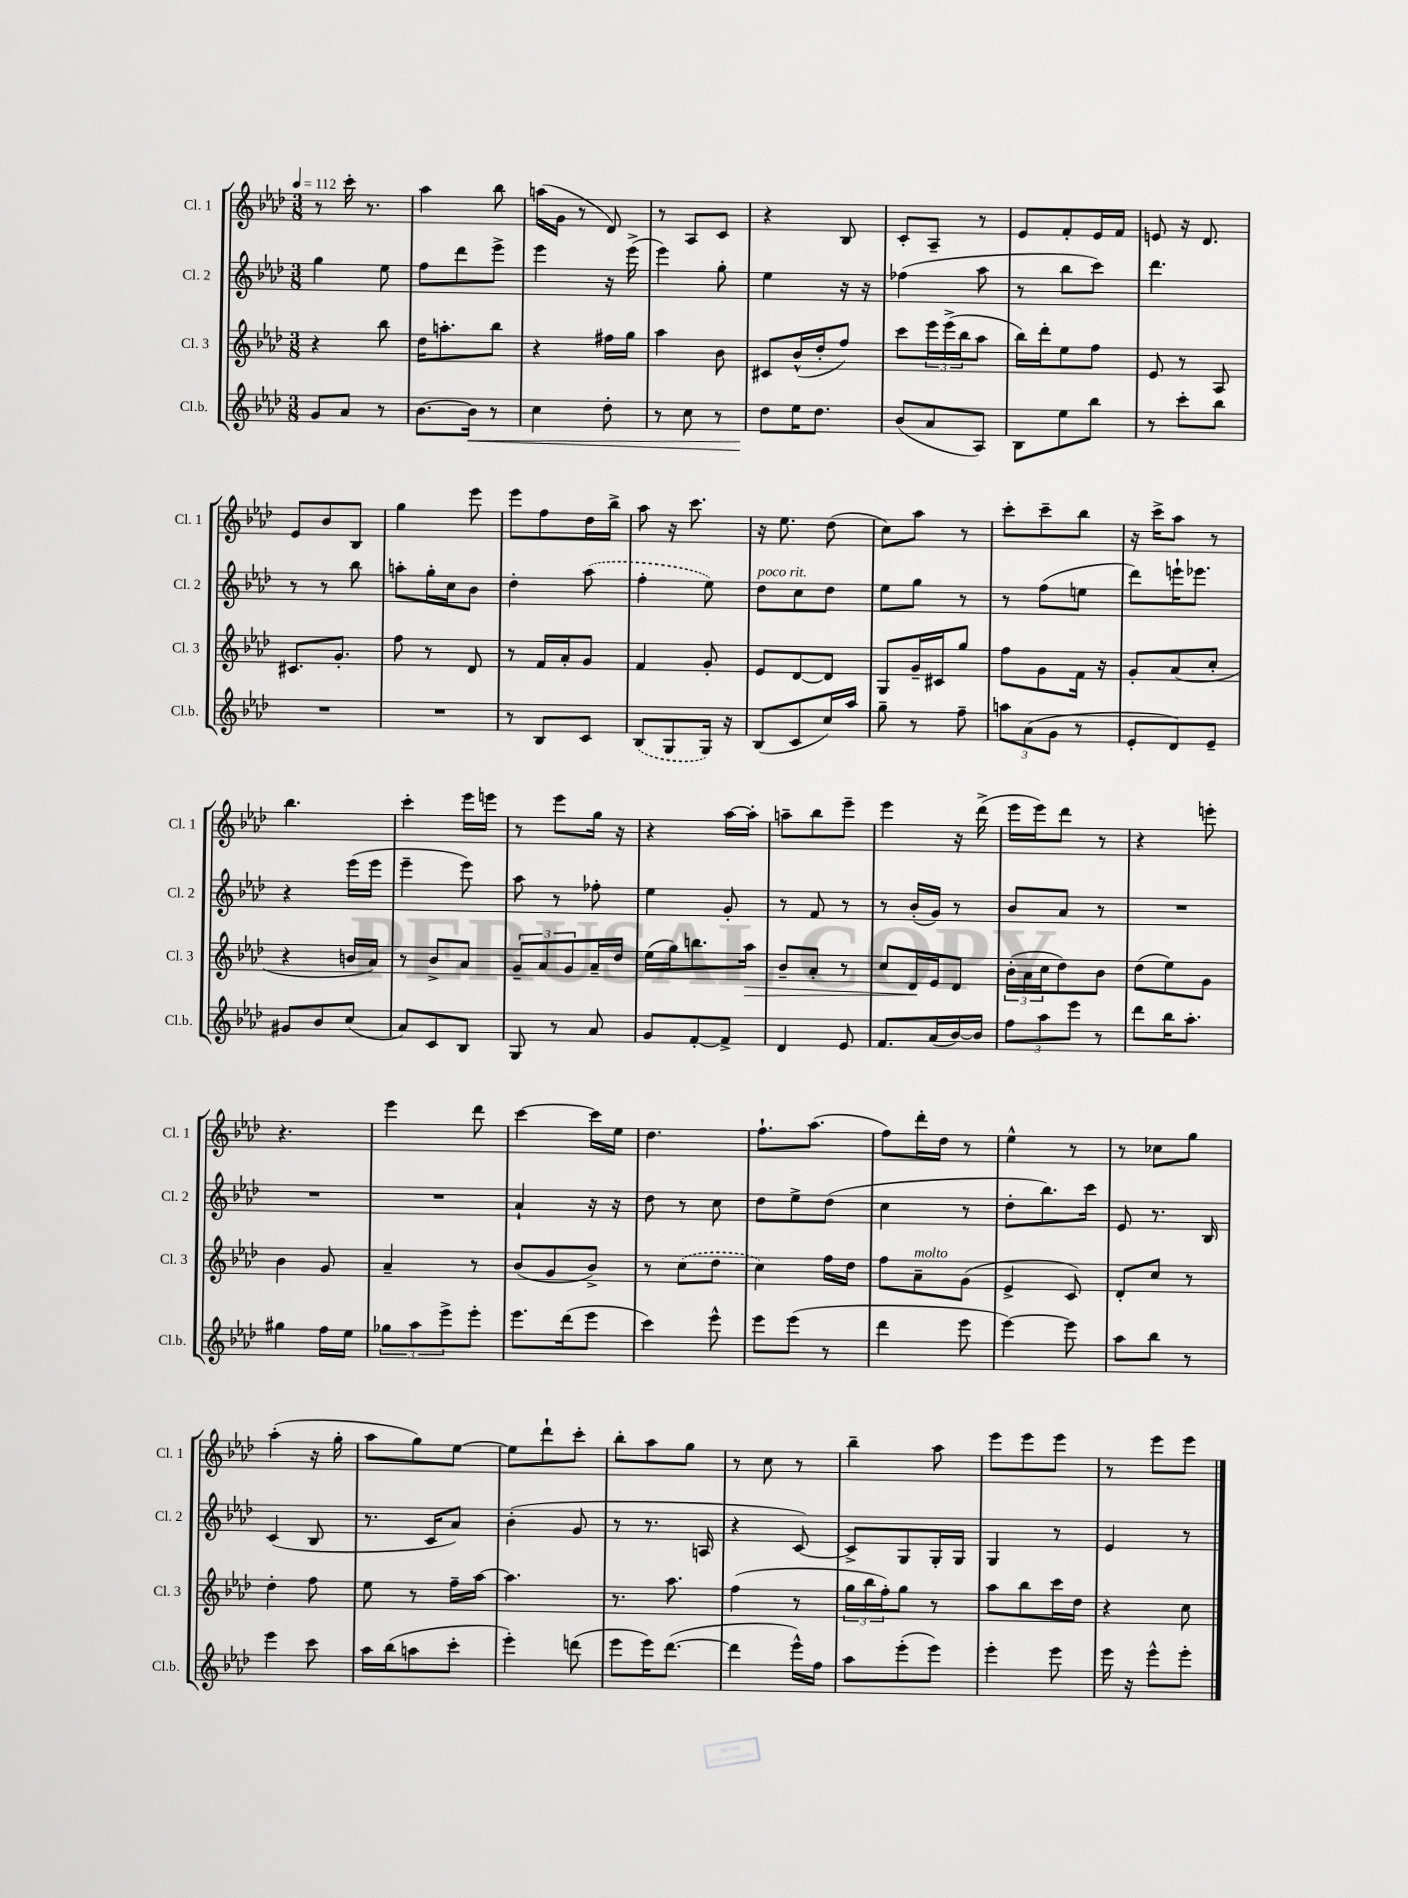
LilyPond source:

<<
\new StaffGroup <<
\new Staff = "s0" \with { instrumentName = "Cl. 1" shortInstrumentName = "Cl. 1" } {
    \clef treble \key aes \major \numericTimeSignature \time 3/8 \tempo 4 = 112
    r8 c'''16-. r8. |
    aes''4 bes''8 |
    a''16( g'16 r8 des'8) |
    r8 aes8 c'8 |
    r4 bes8 |
    c'8-. aes8-- r8 |
    ees'8 f'8-. ees'16 f'16 |
    e'8 r16 des'8. |
    ees'8 bes'8 bes8 |
    g''4 ees'''8 |
    ees'''8 f''8 des''16 bes''16-> |
    aes''8 r16 c'''8. |
    r16 ees''8. des''8( |
    c''8) aes''8 r8 |
    c'''8-. c'''8-- bes''8 |
    r16 c'''16-> aes''8 r8 |
    bes''4. |
    c'''4-. ees'''16 e'''16 |
    r8 ees'''8 g''16 r16 |
    r4 aes''16~ aes''16-. |
    a''8-- bes''8 ees'''8-- |
    ees'''4 r16 des'''16->( |
    ees'''16 ees'''16) des'''8 r8 |
    r4 e'''8-. |
    r4. |
    ees'''4 des'''8 |
    c'''4~ c'''16 ees''16 |
    des''4. |
    f''8.-! aes''8.( |
    f''8) des'''16-. des''16 r8 |
    ees''4-^ r8 |
    r8 ces''8 g''8 |
    aes''4-.( r16 g''16-. |
    aes''8 g''8) ees''8~ |
    ees''8 des'''8-! c'''8-. |
    bes''8-. aes''8 g''8 |
    r8 c''8 r8 |
    bes''4-- aes''8 |
    ees'''8 ees'''8 ees'''8 |
    r8 ees'''8 ees'''8 \bar "|." |
}
\new Staff = "s1" \with { instrumentName = "Cl. 2" shortInstrumentName = "Cl. 2" } {
    \clef treble \key aes \major \numericTimeSignature \time 3/8
    g''4 ees''8 |
    f''8 des'''8 ees'''8-> |
    ees'''4 r16 ees'''16->( |
    ees'''4) g''8-. |
    ees''4 r16 r16 |
    fes''4( aes''8 |
    r8 bes''8 c'''8) |
    des'''4. |
    r8 r8 bes''8 |
    a''8-. g''16-. c''16 bes'8 |
    des''4-. \once \slurDashed aes''8( |
    f''4-. ees''8) |
    des''8^\markup { \italic "poco rit." } c''8 des''8 |
    ees''8 g''8 r8 |
    r8 f''8( e''8 |
    des'''8) e'''16-! ees'''8. |
    r4 ees'''16( ees'''16 |
    ees'''4-- ees'''8) |
    aes''8 r8 fes''8-. |
    ees''4 g'8-. |
    r8 f'8 r8 |
    r8 bes'16-.( g'16) r8 |
    bes'8 aes'8 r8 |
    R4. |
    R4. |
    R4. |
    aes'4-! r16 r16 |
    des''8 r8 c''8 |
    des''8 ees''8-> des''8( |
    c''4 r8 |
    des''8-. bes''8.) c'''16 |
    ees'8 r8. bes16 |
    c'4( bes8 |
    r8. c'16 aes'8) |
    bes'4-.( g'8 |
    r8 r8. a16 |
    r4 c'8~) |
    c'8-> g8 g16-. g16 |
    g4 r8 |
    ees'4 r8 \bar "|." |
}
\new Staff = "s2" \with { instrumentName = "Cl. 3" shortInstrumentName = "Cl. 3" } {
    \clef treble \key aes \major \numericTimeSignature \time 3/8
    r4 bes''8 |
    des''16 a''8.-. bes''8 |
    r4 fis''16 g''16 |
    aes''4 bes'8 |
    cis'8 bes'16-^( des''16-. f''8) |
    c'''8 \tuplet 3/2 { ees'''16 ees'''16->( bes''16 } aes''8 |
    bes''16) des'''16-. ees''8 f''8 |
    ees'8 r8 aes8 |
    cis'8. g'8.-. |
    f''8 r8 des'8 |
    r8 f'16 aes'16-. g'8 |
    f'4 g'8-. |
    ees'8 des'8~ des'8 |
    g8 g'16-- cis'16 g''8 |
    f''8 g'8 f'16 r16 |
    g'8-. aes'8( c''8-. |
    r4 b'16 aes'16) |
    r8 bes'8-> aes'8 |
    \tuplet 3/2 { g'8-- aes'8 g'8 } aes'16-- des''16 |
    ees''16( g''16) b''8. aes''16\> |
    bes'8-- aes'8-. r8 |
    c''8 des'16\! ees'16 des'8 |
    \tuplet 3/2 { bes'16-.( aes'16 c''16 } des''8) bes'8 |
    des''8( ees''8) g'8 |
    bes'4 g'8 |
    aes'4-- r8 |
    bes'8( g'8 bes'8->) |
    r8 \once \slurDashed c''8( des''8 |
    c''4) f''16 des''16 |
    f''8 aes'8--^\markup { \italic "molto" } g'8( |
    ees'4-> c'8) |
    des'8-. c''8 r8 |
    des''4-. f''8 |
    ees''8 r8 f''16-- aes''16~ |
    aes''4. |
    r8. aes''8. |
    f''4( r8 |
    \tuplet 3/2 { g''16 bes''16 f''16-.) } g''8 r8 |
    aes''8 bes''8 c'''16 des''16 |
    r4 c''8 \bar "|." |
}
\new Staff = "s3" \with { instrumentName = "Cl.b." shortInstrumentName = "Cl.b." } {
    \clef treble \key aes \major \numericTimeSignature \time 3/8
    g'8 aes'8 r8 |
    bes'8.~ bes'16\< r8 |
    c''4 des''8-. |
    r8 c''8 r8 |
    des''8\! ees''16 des''8. |
    bes'8( aes'8 aes8) |
    bes8 ees''8 bes''8 |
    r8 c'''8-. bes''8 |
    R4. |
    R4. |
    r8 bes8 c'8 |
    \once \slurDashed bes8( g8 g16) r16 |
    bes8( c'8 c''16) aes''16 |
    g''8-- r8 f''8-- |
    \tuplet 3/2 { a''8 aes'8( g'8 } r8 |
    ees'8-. des'8) ees'8-- |
    gis'8 bes'8 c''8( |
    aes'8) c'8 bes8 |
    g8 r8 aes'8 |
    g'8 f'8~-. f'8-> |
    des'4 ees'8 |
    f'8. aes'16( bes'16~) bes'16 |
    \tuplet 3/2 { f''8 aes''8 ees'''8 } r8 |
    des'''8 bes''16 aes''8.-. |
    gis''4 f''16 ees''16 |
    \tuplet 3/2 { ges''8 aes''8 ees'''8-> } ees'''8-. |
    ees'''8. des'''16( ees'''8 |
    c'''4) ees'''8-^ |
    ees'''8 ees'''8( r8 |
    des'''4 ees'''8 |
    ees'''4~) ees'''8 |
    aes''8 bes''8 r8 |
    ees'''4 c'''8 |
    aes''16 bes''16( a''8 c'''8-. |
    ees'''4-.) d'''8( |
    ees'''8 ees'''16) des'''8.~( |
    des'''4 ees'''16-^) f''16 |
    aes''8 ees'''8-.( ees'''8) |
    ees'''4-. ees'''8 |
    ees'''16 r16 ees'''8-^ ees'''8-. \bar "|." |
}
>>
>>
\layout { \context { \Score \remove "Bar_number_engraver" } }
